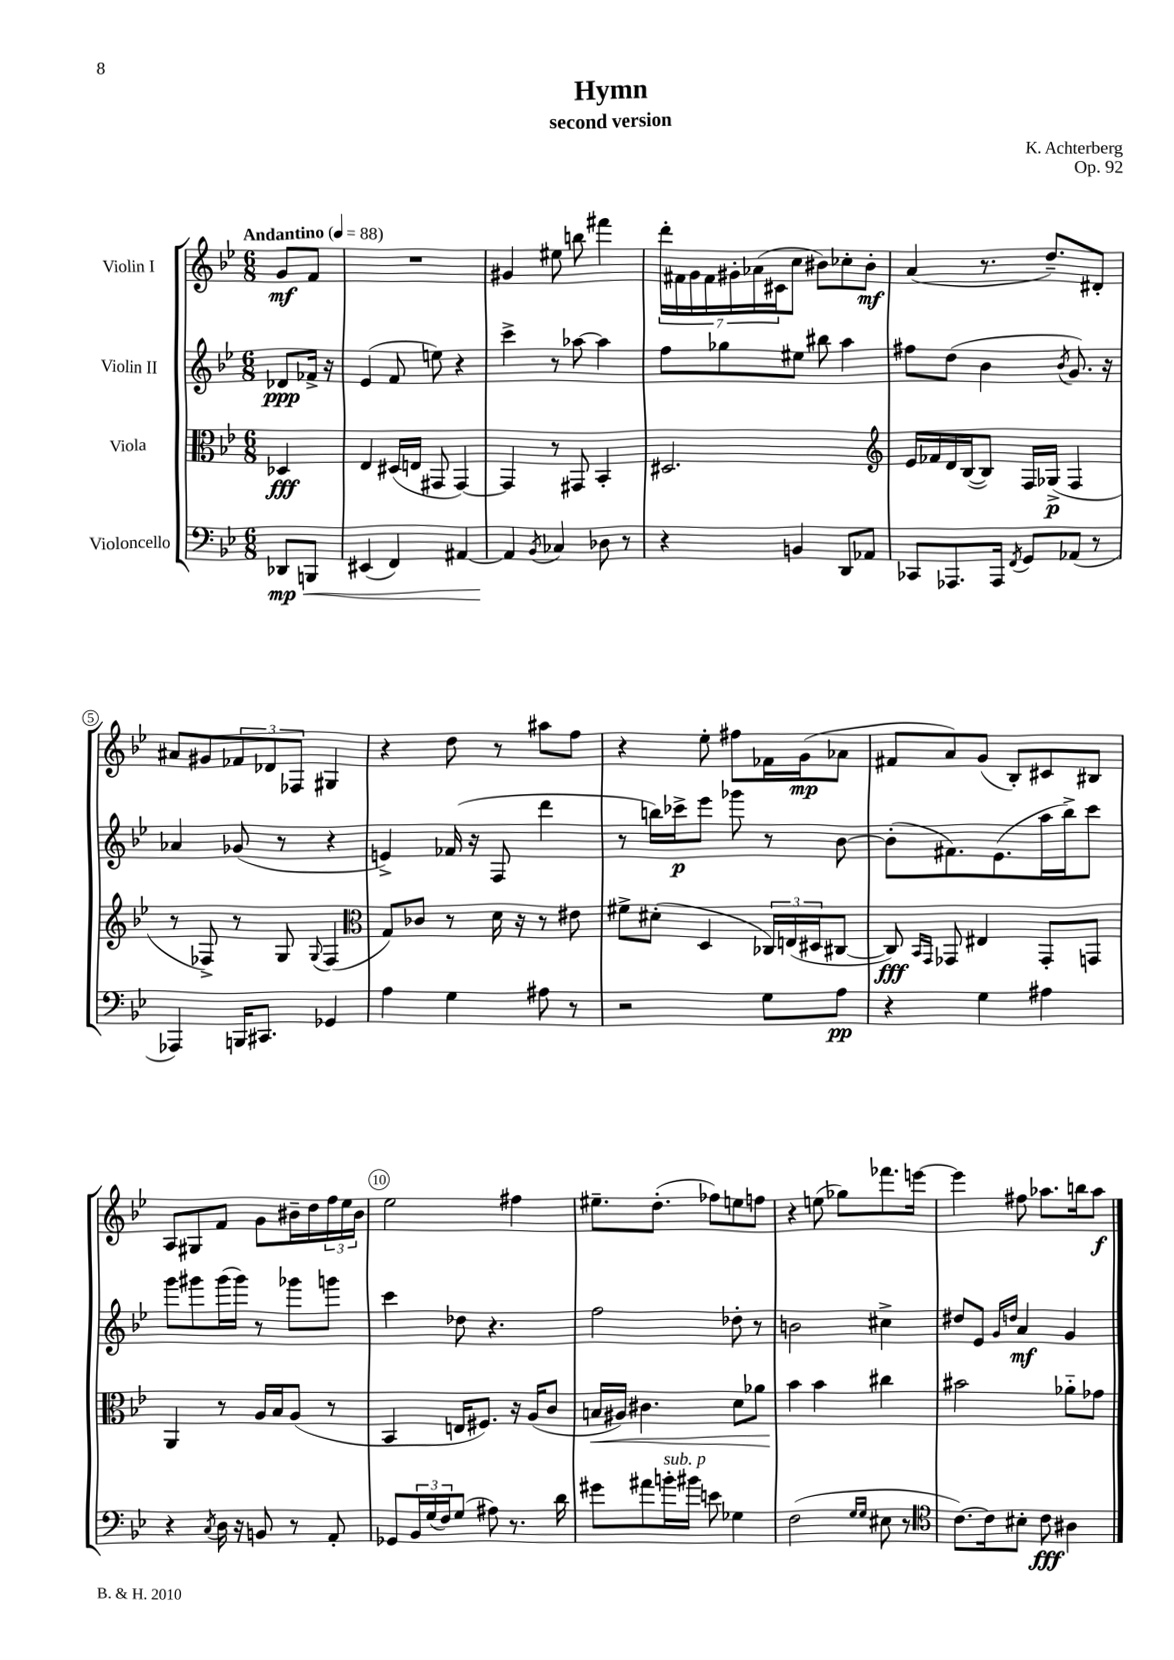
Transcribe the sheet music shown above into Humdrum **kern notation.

**kern	**dynam	**kern	**dynam	**kern	**dynam	**kern	**dynam
*part4	*part4	*part3	*part3	*part2	*part2	*part1	*part1
*staff4	*staff4	*staff3	*staff3	*staff2	*staff2	*staff1	*staff1
*I"Violoncello	*	*I"Viola	*	*I"Violin II	*	*I"Violin I	*
*clefF4	*	*clefC3	*	*clefG2	*	*clefG2	*
*k[b-e-]	*	*k[b-e-]	*	*k[b-e-]	*	*k[b-e-]	*
*M6/8	*	*M6/8	*	*M6/8	*	*M6/8	*
*MM88	*	*MM88	*	*MM88	*	*MM88	*
=	=	=	=	=	=	=	=
!	!	!	!	!	!	!LO:TX:a:B:t=Andantino	!
!	!LO:HP:b	!	!	!	!	!	!
8DD-X/L	< mp	4D-X/	fff	8d-X/L	ppp	8g/L	mf
8BBBn/J	.	.	.	16f-X^/Jk	.	8f/J	.
.	.	.	.	16r	.	.	.
=1	=1	=1	=1	=1	=1	=1	=1
(4EE#X/	.	4E-/	.	(4e-/	.	2.r	.
4FF/)	.	(16D#X/LL	.	8f/	.	.	.
.	.	16En/JJ	.	.	.	.	.
.	.	8GG#X/	.	8een\)	.	.	.
[4AA#X/	.	[4GG#/)	.	4r	.	.	.
=2	=2	=2	=2	=2	=2	=2	=2
4AA#/]	.	4GG#/]	.	4ccc^\	.	4g#X/	.
8qBB-/	.	.	.	.	.	.	.
4C-X/	[	8r	.	8r	.	8ee#X\	.
.	.	8GG#X/	.	[8aa-X\	.	8bbn\	.
8D-X\	.	4BB-'/	.	4aa-\]	.	4fff#X\	.
8r	.	.	.	.	.	.	.
=3	=3	=3	=3	=3	=3	=3	=3
4r	.	2.D#X/	.	8ff\L	.	28ddd'\LL	.
.	.	.	.	.	.	28f#X\	.
.	.	.	.	.	.	28g\	.
.	.	.	.	.	.	28f#\	.
.	.	.	.	8gg-X\	.	.	.
.	.	.	.	.	.	28g#X'\	.
.	.	.	.	.	.	(28a-X\	.
.	.	.	.	.	.	28c#X\J	.
4BBn/	.	.	.	8ee#X\J	.	8cc\J	.
.	.	.	.	8bb#X\	.	8b#X\L)	.
8DD/L	.	.	.	4aa\	.	8cc-X'\	.
8AA-X/J	.	.	.	.	.	8b#'\J	mf
=4	=4	=4	=4	=4	=4	=4	=4
*	*	*clefG2	*	*	*	*	*
8CC-X/L	.	16e-/LL	.	8ff#X\L	.	(4a/	.
.	.	16f-X/	.	.	.	.	.
8.AAA-X/	.	16d/	.	(8dd\J	.	.	.
.	.	([16B-/J	.	.	.	.	.
.	.	8B-/J])	.	4b-\	.	8.r	.
16AAA-/Jk	.	.	.	.	.	.	.
8qFF/	.	.	.	.	.	.	.
8GG/L	.	16F/LL	.	.	.	.	.
.	.	(16G-X^/JJ	p	.	.	8.dd~/L)	.
.	.	.	.	8qb-/	.	.	.
(8AA-X/J	.	4F/	.	8.g/)	.	.	.
8r	.	.	.	.	.	8d#X'/J	.
.	.	.	.	16r	.	.	.
!!LO:LB:g=z
=5	=5	=5	=5	=5	=5	=5	=5
4AAA-X/)	.	8r	.	4a-X/	.	8a#X/L	.
.	.	8F-X^/)	.	.	.	8g#X/	.
16BBBn/KL	.	8r	.	(8g-X/	.	12f-X/	.
8.CC#X/J	.	.	.	.	.	.	.
.	.	.	.	.	.	12d-X/	.
.	.	8G/	.	8r	.	.	.
.	.	.	.	.	.	12F-X/J	.
.	.	8qqG/	.	.	.	.	.
4GG-X/	.	(4F-/	.	4r	.	4G#X/	.
=6	=6	=6	=6	=6	=6	=6	=6
*	*	*clefC3	*	*	*	*	*
4A\	.	8G/L)	.	4en^/)	.	4r	.
.	.	8c-X/J	.	.	.	.	.
4G\	.	8r	.	(16f-X/	.	8dd\	.
.	.	.	.	16r	.	.	.
.	.	16d\	.	8F/	.	8r	.
.	.	16r	.	.	.	.	.
8A#X\	.	8r	.	4ddd\	.	8aa#X\L	.
8r	.	8e#X\	.	.	.	8ff\J	.
=7	=7	=7	=7	=7	=7	=7	=7
2r	.	8f#X^\L	.	8r	.	4r	.
.	.	(8d#X'\J	.	16bbn\LL)	.	.	.
.	.	.	.	16ccc-X^\J	p	.	.
.	.	4D/	.	8eee-\J	.	8ee-'\	.
.	.	.	.	8ggg-X\	.	8ff#X\L	.
8G\L	.	24C-X/LL)	.	8r	.	16f-X\L	.
.	.	(24En/	.	.	.	.	.
.	.	.	.	.	.	(16g\J	mp
.	.	24D#X/J	.	.	.	.	.
8A\J	pp	[8C#X/J	.	[8b-\	.	8a-X\J	.
=8	=8	=8	=8	=8	=8	=8	=8
4r	.	8C#/])	fff	(8b-'\L]	.	8f#X/L	.
.	.	16qqBB-/LL	.	.	.	.	.
.	.	16qqGG/JJ	.	.	.	.	.
.	.	8GG-X/	.	8.f#X\)	.	8a/)	.
4G\	.	4E#X/	.	.	.	(8g/J	.
.	.	.	.	(8.e-\	.	.	.
.	.	.	.	.	.	8B-'/L)	.
4A#X\	.	8GG-'/L	.	16aa\L	.	8c#X/	.
.	.	.	.	16bb-^\J)	.	.	.
.	.	8GGn/J	.	8ccc\J	.	8B#X/J	.
!!LO:LB:g=z
=9	=9	=9	=9	=9	=9	=9	=9
4r	.	4AA/	.	8ggg\L	.	8A/L	.
.	.	.	.	8ggg#X\	.	8G#X/	.
8qC/	.	.	.	.	.	.	.
16D\	.	8r	.	(16ggg#\L	.	8f/J	.
16r	.	.	.	16ggg#\JJ)	.	.	.
8BBn/	.	16A/LL	.	8r	.	8g\L	.
.	.	16B-/J	.	.	.	.	.
8r	.	(8A/J	.	8ggg-X\L	.	16b#X~\L	.
.	.	.	.	.	.	16dd\	.
8AA'/	.	8r	.	8gggn\J	.	24ff\	.
.	.	.	.	.	.	24ee-\	.
.	.	.	.	.	.	24b#\JJ	.
=10	=10	=10	=10	=10	=10	=10	=10
8GG-X/L	.	4BB-/	.	4ccc\	.	2ee-\	.
24BB-/L	.	.	.	.	.	.	.
(24G/	.	.	.	.	.	.	.
24F/J)	.	.	.	.	.	.	.
(8G/J	.	16En/KL	.	8dd-X\	.	.	.
.	.	8.F#X/J)	.	.	.	.	.
8A#X\)	.	.	.	4.r	.	.	.
8.r	.	16r	.	.	.	4ff#X\	.
.	.	(16A/KL	.	.	.	.	.
.	.	8c/J	.	.	.	.	.
16d\	.	.	.	.	.	.	.
=11	=11	=11	=11	=11	=11	=11	=11
!	!	!	!LO:HP:b	!	!	!	!
8g#X\L	.	16Bn/LL	<	2ff\	.	8.ee#X~\L	.
.	.	16A#X/JJ)	.	.	.	.	.
8a#X\	.	4.c#X\	.	.	.	.	.
.	.	.	.	.	.	(8.dd'\J	.
!LO:TX:a:i:t=sub. p	!	!	!	!	!	!	!
16bn'\L	.	.	.	.	.	.	.
16b#X\JJ	.	.	.	.	.	.	.
8en\	.	.	.	.	.	8ff-X\L)	.
4G-X\	.	8d\L	.	8dd-X'\	.	8een\	.
.	.	8a-X\J	.	8r	.	8ffn\J	.
=12	=12	=12	=12	=12	=12	=12	=12
(2F\	.	4b-\	.	2bn\	.	4r	.
.	.	4b-\	[	.	.	(8een\	.
.	.	.	.	.	.	8gg-X\L)	.
16qqG/LL	.	.	.	.	.	.	.
16qqG/JJ	.	.	.	.	.	.	.
8E#X\	.	4cc#X\	.	4cc#X^\	.	8.fff-X\	.
8r	.	.	.	.	.	.	.
.	.	.	.	.	.	[16eeen\Jk	.
=13	=13	=13	=13	=13	=13	=13	=13
*clefC4	*	*	*	*	*	*	*
[8.c\L)	.	2b#X\	.	8dd#X/L	.	4eee\]	.
.	.	.	.	8e-/J	.	.	.
16c\k]	.	.	.	.	.	.	.
.	.	.	.	16qqg/LL	.	.	.
.	.	.	.	16qqddn/JJ	.	.	.
8B#X'\J	.	.	.	4a/	mf	8ff#X\	.
8c\	fff	.	.	.	.	8.aa-X\L	.
4A#X\	.	8a-X\L	.	4g/	.	.	.
.	.	.	.	.	.	16bbn\k	.
.	.	8g-X\J	.	.	.	8aa-\J	f
==	==	==	==	==	==	==	==
*-	*-	*-	*-	*-	*-	*-	*-
